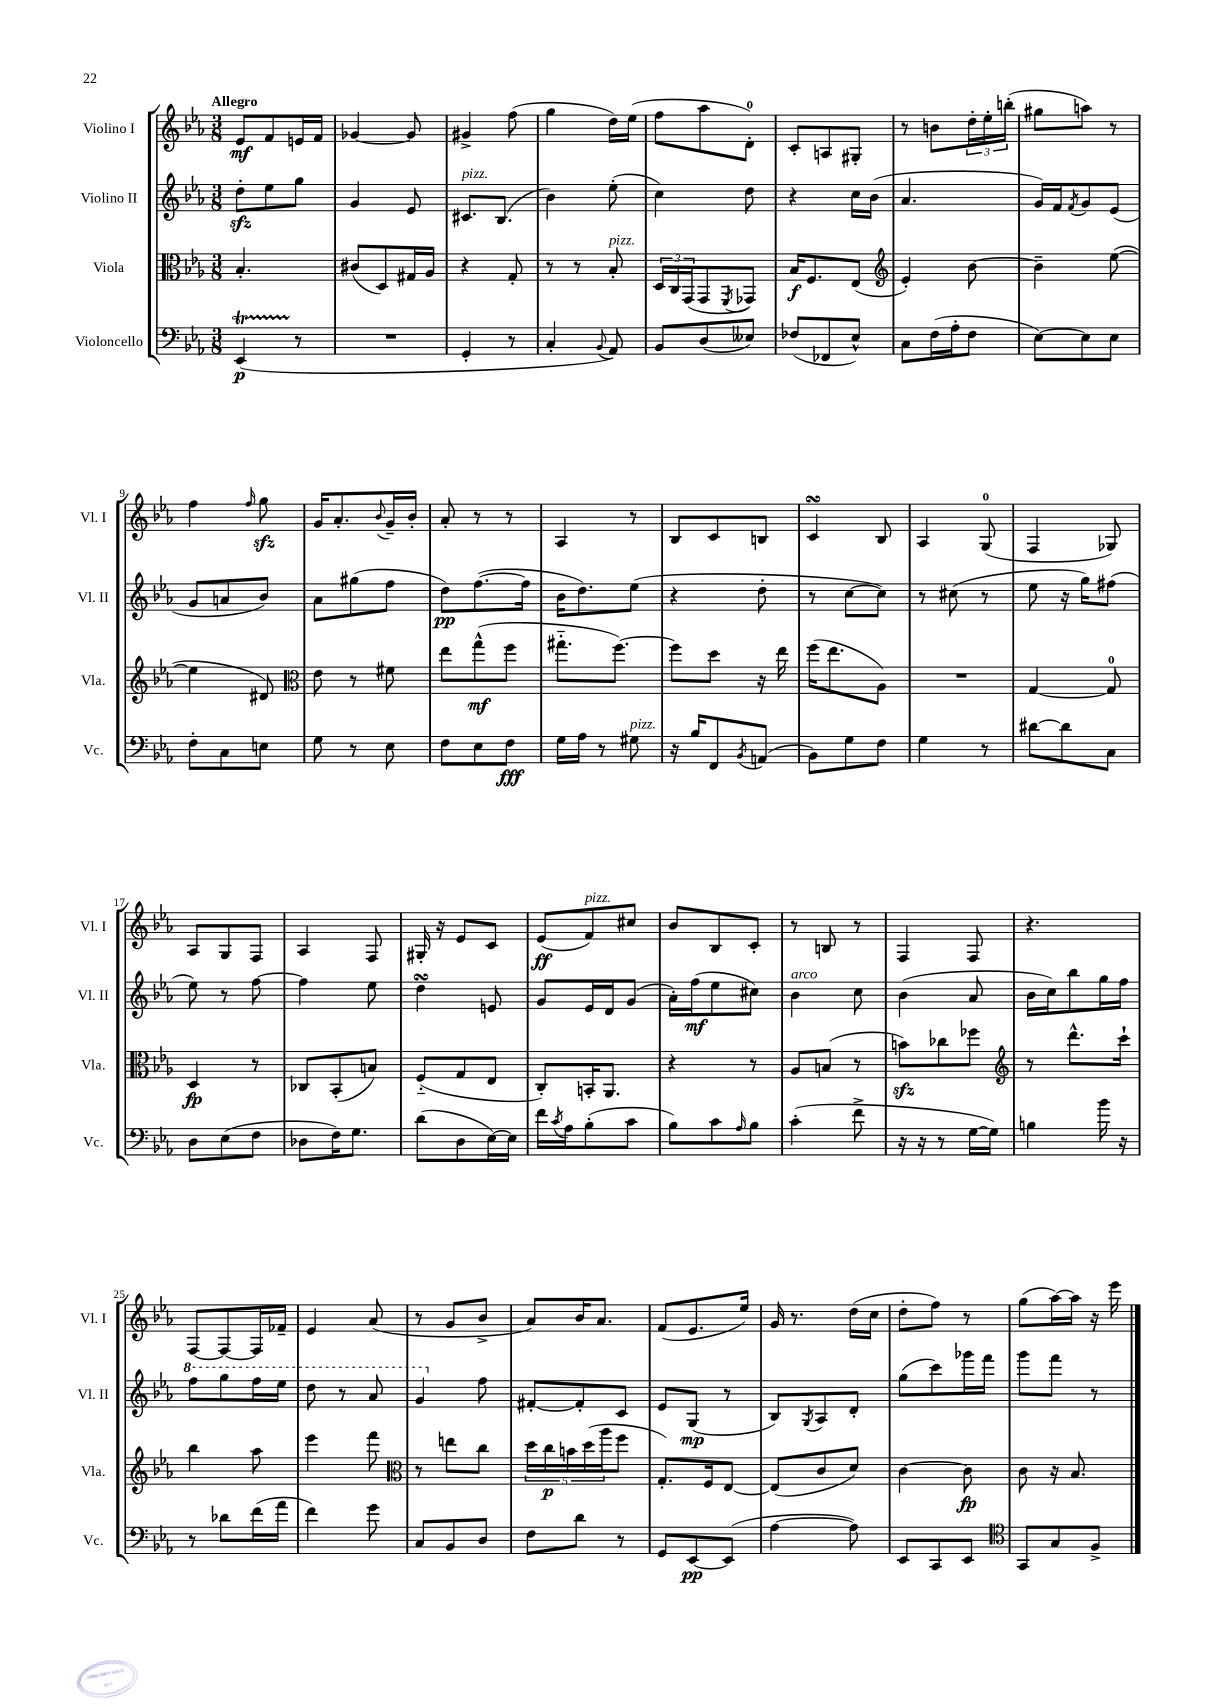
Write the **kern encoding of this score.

**kern	**dynam	**kern	**dynam	**kern	**dynam	**kern	**dynam
*part4	*part4	*part3	*part3	*part2	*part2	*part1	*part1
*staff4	*staff4	*staff3	*staff3	*staff2	*staff2	*staff1	*staff1
*I"Violoncello	*	*I"Viola	*	*I"Violino II	*	*I"Violino I	*
*I'Vc.	*	*I'Vla.	*	*I'Vl. II	*	*I'Vl. I	*
*clefF4	*	*clefC3	*	*clefG2	*	*clefG2	*
*k[b-e-a-]	*	*k[b-e-a-]	*	*k[b-e-a-]	*	*k[b-e-a-]	*
*M3/8	*	*M3/8	*	*M3/8	*	*M3/8	*
=1	=1	=1	=1	=1	=1	=1	=1
!	!	!	!	!	!	!LO:TX:a:B:t=Allegro	!
(4EE-T/	p	4.B-'/	.	8ddzz'\L	.	8e-/L	mf
.	.	.	.	8ee-\	.	8f/	.
8r	.	.	.	8gg\J	.	16en/L	.
.	.	.	.	.	.	16f/JJ	.
=2	=2	=2	=2	=2	=2	=2	=2
4.r	.	(8c#X/L	.	4g/	.	[4g-X/	.
.	.	8D/)	.	.	.	.	.
.	.	16G#X/L	.	8e-/	.	8g-/]	.
.	.	16A-/JJ	.	.	.	.	.
=3	=3	=3	=3	=3	=3	=3	=3
!	!	!	!	!LO:TX:a:i:t=pizz.	!	!	!
4GG'/	.	4r	.	8.c#X/L	.	4g#X^/	.
.	.	.	.	(8.B-/J	.	.	.
8r	.	8G'/	.	.	.	(8ff\	.
=4	=4	=4	=4	=4	=4	=4	=4
4C'/	.	8r	.	4b-\)	.	4gg\	.
.	.	8r	.	.	.	.	.
8qqBB-/	.	.	.	.	.	.	.
!	!	!LO:TX:a:i:t=pizz.	!	!	!	!	!
8AA-/)	.	8B-'/	.	(8ee-'\	.	16dd\LL)	.
.	.	.	.	.	.	(16ee-\JJ	.
=5	=5	=5	=5	=5	=5	=5	=5
8BB-/L	.	24D/LL	.	4cc\)	.	8ff\L	.
.	.	24C/	.	.	.	.	.
.	.	(24GG/J	.	.	.	.	.
(8D/	.	8GG/	.	.	.	8aa-\	.
.	.	8qFF/	.	.	.	.	.
8E--X/J)	.	8GG-X/J)	.	8dd\	.	8d'\J)	.
=6	=6	=6	=6	=6	=6	=6	=6
(8F-X/L	.	16B-/KL	f	4r	.	8c'/L	.
.	.	8.F/	.	.	.	.	.
8FF-X/	.	.	.	.	.	8An/	.
8E-^^/J)	.	(8E-/J	.	16cc\LL	.	8G#X'/J	.
.	.	.	.	(16b-\JJ	.	.	.
=7	=7	=7	=7	=7	=7	=7	=7
*	*	*clefG2	*	*	*	*	*
8C\L	.	4e-'/)	.	4.a-/	.	8r	.
(16F\L	.	.	.	.	.	8bn\L	.
16A-'\J	.	.	.	.	.	.	.
8F\J	.	[8b-\	.	.	.	24dd'\L	.
.	.	.	.	.	.	24ee-'\	.
.	.	.	.	.	.	(24bbn'\JJ	.
=8	=8	=8	=8	=8	=8	=8	=8
[8E-\L)	.	4b-~\]	.	16g/LL)	.	8gg#X\L	.
.	.	.	.	16f/J	.	.	.
.	.	.	.	8qf/	.	.	.
8E-\]	.	.	.	8g/	.	8aan\J)	.
8E-\J	.	([8ee-\	.	(8e-/J	.	8r	.
!!LO:LB:g=z
=9	=9	=9	=9	=9	=9	=9	=9
8F'\L	.	4ee-\]	.	8g/L	.	4ff\	.
8C\	.	.	.	8an/	.	.	.
.	.	.	.	.	.	16qqff/	.
8En\J	.	8d#X/)	.	8b-/J)	.	8ggzz\	.
=10	=10	=10	=10	=10	=10	=10	=10
*	*	*clefC3	*	*	*	*	*
8G\	.	8e-\	.	8a-\L	.	16g/KL	.
.	.	.	.	.	.	8.a-'/	.
8r	.	8r	.	(8gg#X\	.	.	.
.	.	.	.	.	.	8qqb-/	.
8E-\	.	8f#X\	.	8ff\J	.	16g~/L	.
.	.	.	.	.	.	16b-'/JJ	.
=11	=11	=11	=11	=11	=11	=11	=11
8F\L	.	8ee-\L	.	8dd\L)	pp	8a-'/	.
8E-\	.	(8gg^^\	mf	([8.ff\	.	8r	.
8F\J	fff	8ff\J	.	.	.	8r	.
.	.	.	.	16ff\Jk]	.	.	.
=12	=12	=12	=12	=12	=12	=12	=12
16G\LL	.	8.gg#X\L	.	16b-\KL	.	4A-/	.
16A-\JJ	.	.	.	8.dd\)	.	.	.
8r	.	.	.	.	.	.	.
.	.	[8.ff\J)	.	.	.	.	.
!LO:TX:a:i:t=pizz.	!	!	!	!	!	!	!
8G#X\	.	.	.	(8ee-\J	.	8r	.
=13	=13	=13	=13	=13	=13	=13	=13
16r	.	8ff\L]	.	4r	.	8B-/L	.
16B-/KL	.	.	.	.	.	.	.
8FF/	.	8dd\J	.	.	.	8c/	.
8qBB-/	.	.	.	.	.	.	.
(8AAn/J	.	16r	.	8dd'\	.	8Bn/J	.
.	.	16ee-\	.	.	.	.	.
=14	=14	=14	=14	=14	=14	=14	=14
8BB-\L)	.	(16ff\KL	.	8r	.	4csSSS/	.
.	.	8.ee-\	.	.	.	.	.
8G\	.	.	.	[8cc\L	.	.	.
8F\J	.	8A-\J)	.	8cc\J])	.	8B-/	.
=15	=15	=15	=15	=15	=15	=15	=15
4G\	.	4.r	.	8r	.	4A-/	.
.	.	.	.	(8cc#X\	.	.	.
8r	.	.	.	8r	.	(8G/	.
=16	=16	=16	=16	=16	=16	=16	=16
[8d#X\L	.	[4G/	.	8ee-\	.	4F/	.
8d#\]	.	.	.	16r	.	.	.
.	.	.	.	16gg\KL)	.	.	.
8C\J	.	8G/]	.	(8ff#X\J	.	8G-X/)	.
!!LO:LB:g=z
=17	=17	=17	=17	=17	=17	=17	=17
8D\L	.	4D/	fp	8ee-\)	.	8A-/L	.
(8E-\	.	.	.	8r	.	8G/	.
8F\J	.	8r	.	[8ff\	.	8F/J	.
=18	=18	=18	=18	=18	=18	=18	=18
8D-X\L	.	8C-X/L	.	4ff\]	.	4A-/	.
16F\K)	.	(8BB-'/	.	.	.	.	.
8.G\J	.	.	.	.	.	.	.
.	.	8Bn/J)	.	8ee-\	.	8F/	.
=19	=19	=19	=19	=19	=19	=19	=19
(8d\L	.	(8F/L	.	4ddsSsS\	.	16G#X'/	.
.	.	.	.	.	.	16r	.
8D\	.	8G/	.	.	.	8e-/L	.
[16E-\L)	.	8E-/J	.	8en/	.	8c/J	.
16E-\JJ]	.	.	.	.	.	.	.
=20	=20	=20	=20	=20	=20	=20	=20
16f\LL	.	8C'/L)	.	8g/L	.	(8e-/L	ff
8qc/	.	.	.	.	.	.	.
16A-\J	.	.	.	.	.	.	.
!	!	!	!	!	!	!LO:TX:a:i:t=pizz.	!
(8B-'\	.	16BBn'/K	.	16e-/L	.	8f/)	.
.	.	8.AA-/J	.	16d/J	.	.	.
8c\J	.	.	.	(8g/J	.	8cc#X/J	.
=21	=21	=21	=21	=21	=21	=21	=21
8B-\L)	.	4r	.	16a-'\LL)	.	8b-/L	.
.	.	.	.	(16ff\J	mf	.	.
8c\	.	.	.	8ee-\	.	8B-/	.
16qqA-/	.	.	.	.	.	.	.
8B-\J	.	8r	.	8cc#X\J)	.	8c'/J	.
=22	=22	=22	=22	=22	=22	=22	=22
!	!	!	!	!LO:TX:a:i:t=arco	!	!	!
(4c'\	.	8A-/L	.	4b-\	.	8r	.
.	.	(8Bn/J	.	.	.	8Bn/	.
8f^\	.	8r	.	8cc\	.	8r	.
=23	=23	=23	=23	=23	=23	=23	=23
16r	.	8bnzz\L)	.	(4b-\	.	4F/	.
16r	.	.	.	.	.	.	.
8r	.	8cc-X\	.	.	.	.	.
[16G\LL	.	8ff-X\J	.	8a-/	.	8F/	.
16G\JJ])	.	.	.	.	.	.	.
=24	=24	=24	=24	=24	=24	=24	=24
*	*	*clefG2	*	*	*	*	*
4Bn\	.	8r	.	16b-\LL	.	4.r	.
.	.	.	.	16cc\J)	.	.	.
.	.	8.ddd^^\L	.	8bb-\	.	.	.
16b-\	.	.	.	16gg\L	.	.	.
16r	.	16ccc`\Jk	.	16ff\JJ	.	.	.
!!LO:LB:g=z
=25	=25	=25	=25	=25	=25	=25	=25
*	*	*	*	*8va	*	*	*
8r	.	4bb-\	.	8fff\L	.	[8F/L	.
8d-X\L	.	.	.	8ggg\	.	8F/_	.
(16f\L	.	8aa-\	.	16fff\L	.	16F/L]	.
16a-\JJ	.	.	.	16eee-\JJ	.	16f-X~/JJ	.
=26	=26	=26	=26	=26	=26	=26	=26
4f\)	.	4eee-\	.	8ddd\	.	4e-/	.
.	.	.	.	8r	.	.	.
8g\	.	8fff\	.	8aa-/	.	(8a-/	.
=27	=27	=27	=27	=27	=27	=27	=27
*	*	*clefC3	*	*	*	*	*
8C/L	.	8r	.	4gg/	.	8r	.
8BB-/	.	8een\L	.	.	.	8g/L	.
*	*	*	*	*X8va	*	*	*
8D/J	.	8cc\J	.	8ff\	.	8b-^/J	.
=28	=28	=28	=28	=28	=28	=28	=28
8F\L	.	20dd\LL	.	[8f#X'/L	.	8a-/L)	.
.	.	20cc\	p	.	.	.	.
.	.	20bn\	.	.	.	.	.
8d\J	.	.	.	8f#'/]	.	16b-/K	.
.	.	(20dd\	.	.	.	.	.
.	.	.	.	.	.	8.a-/J	.
.	.	20aa-\J	.	.	.	.	.
8r	.	8ff\J	.	8c/J	.	.	.
=29	=29	=29	=29	=29	=29	=29	=29
8GG/L	.	8.G'/L)	.	8e-/L	.	(8f/L	.
[8EE-/	pp	.	.	(8G/J	mp	8.e-/	.
.	.	16F/k	.	.	.	.	.
(8EE-/J]	.	[8E-/J	.	8r	.	.	.
.	.	.	.	.	.	16ee-/Jk)	.
=30	=30	=30	=30	=30	=30	=30	=30
[4A-\	.	(8E-/L]	.	8B-/L)	.	16g/	.
.	.	.	.	.	.	8.r	.
.	.	.	.	8qG/	.	.	.
.	.	8c/	.	8A-/	.	.	.
8A-\])	.	8d/J)	.	8d'/J	.	(16dd\LL	.
.	.	.	.	.	.	16cc\JJ	.
=31	=31	=31	=31	=31	=31	=31	=31
8EE-/L	.	[4c\	.	(8gg\L	.	8dd'\L	.
8CC/	.	.	.	8ccc\)	.	8ff\J)	.
8EE-/J	.	8c\]	fp	16ggg-X\L	.	8r	.
.	.	.	.	16fff\JJ	.	.	.
=32	=32	=32	=32	=32	=32	=32	=32
*clefC4	*	*	*	*	*	*	*
8GG/L	.	8c\	.	8ggg\L	.	(8gg\L	.
8G/	.	16r	.	8fff\J	.	[16aa-\L)	.
.	.	8.B-/	.	.	.	16aa-\JJ]	.
8F^/J	.	.	.	8r	.	16r	.
.	.	.	.	.	.	16eee-\	.
==	==	==	==	==	==	==	==
*-	*-	*-	*-	*-	*-	*-	*-
